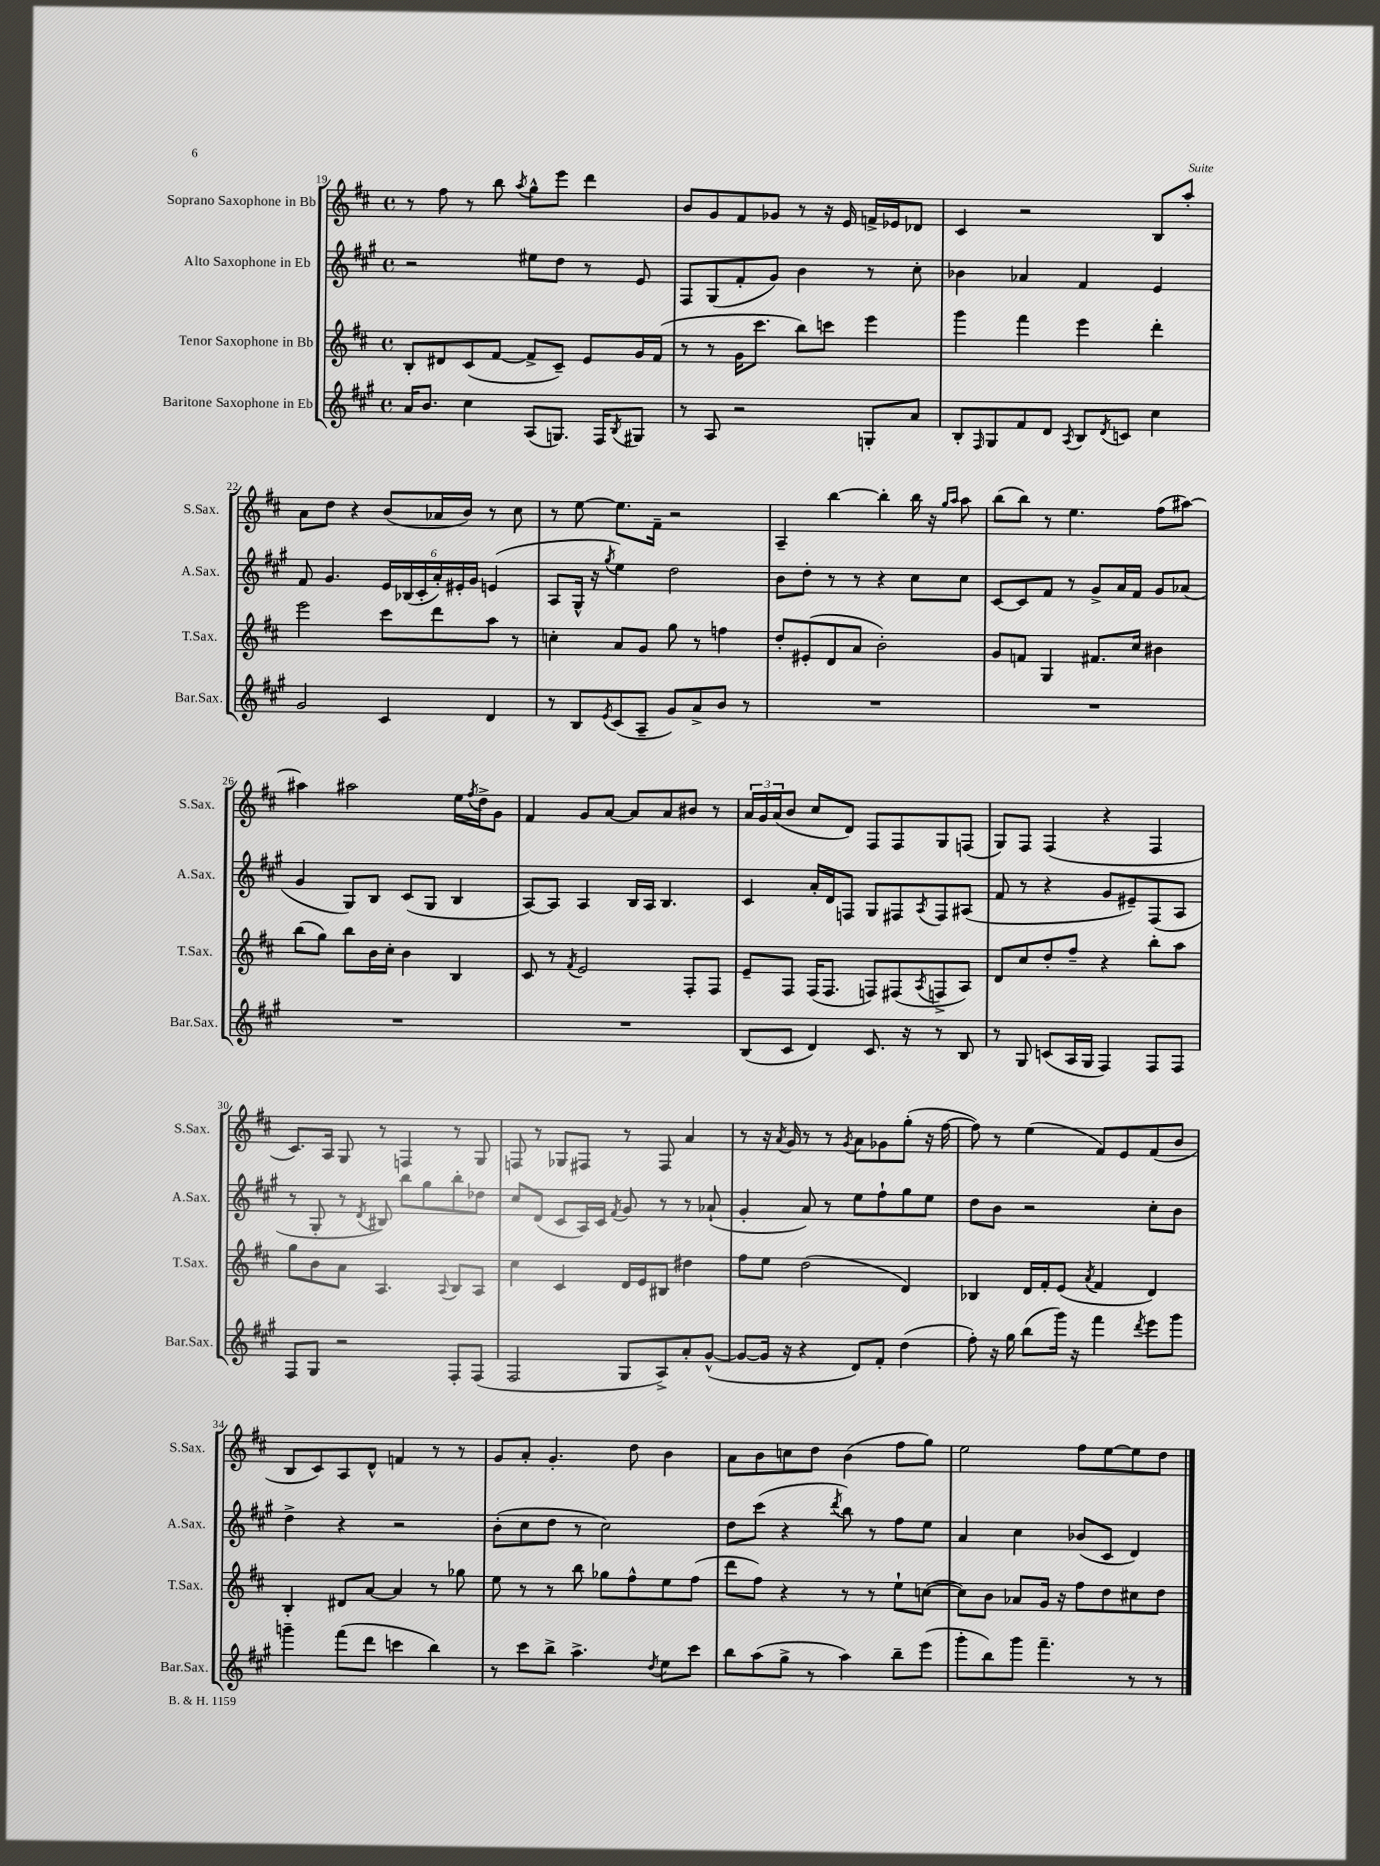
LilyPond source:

<<
\new StaffGroup <<
\new Staff = "s0" \with { instrumentName = "Soprano Saxophone in Bb" shortInstrumentName = "S.Sax." } {
    \clef treble \key d \major \defaultTimeSignature \time 4/4
    r8 fis''8 r8 b''8 \acciaccatura { a''8 } g''8-^ e'''8 d'''4 |
    b'8 g'8 fis'8 ges'8 r8 r16 e'16 f'16-> ees'16 des'8 |
    cis'4 r2 b8 a''8-. |
    a'8 d''8 r4 b'8( aes'16 b'16) r8 cis''8 |
    r8 e''8~ e''8. fis'16-- r2 |
    a4-- b''4~ b''4-. b''16 r16 \grace { g''16 a''16 } a''8 |
    b''8( b''8) r8 e''4. fis''8( ais''8~) |
    ais''4 ais''2 e''16 \acciaccatura { fis''8 } d''16-> g'8 |
    fis'4 g'8 a'8~ a'8 a'8 bis'8 r8 |
    \tuplet 3/2 { a'16 g'16 a'16( } b'8 cis''8 d'8) fis8 fis8 g8 f8( |
    g8) fis8 fis4( r4 fis4 |
    cis'8.) a16 g8 r8 f4 r8 g8 |
    f8 r8 ges8 fis8 r8 fis8 a'4 |
    r8 r16 \acciaccatura { a'8 } g'16 r8 r8 \acciaccatura { g'8 } a'8 ges'8 g''8-.( r16 fis''16~ |
    fis''8) r8 e''4( fis'8) e'8 fis'8( b'8 |
    b8 cis'8) a8 d'8-^ f'4 r8 r8 |
    g'8 a'8-. g'4.-. d''8 b'4 |
    a'8 b'8 c''8 d''8 b'4( fis''8 g''8) |
    e''2 fis''8 e''8~ e''8 d''8 \bar "|." |
}
\new Staff = "s1" \with { instrumentName = "Alto Saxophone in Eb" shortInstrumentName = "A.Sax." } {
    \clef treble \key a \major \defaultTimeSignature \time 4/4
    r2 eis''8 d''8 r8 e'8 |
    fis8 gis8( fis'8-. gis'8) b'4 r8 cis''8-. |
    bes'4 aes'4 fis'4 e'4 |
    fis'8 gis'4. \tuplet 6/4 { e'16 bes16( cis'16-. a'16-.) eis'16-. gis'16 } e'4( |
    a8 gis16-^ r16 \acciaccatura { gis''8 } e''4) d''2 |
    b'8 d''8-. r8 r8 r4 cis''8 cis''8 |
    cis'8~ cis'8 fis'8 r8 gis'8-> a'16 fis'16 gis'8 aes'8( |
    gis'4 gis8) b8 cis'8( gis8 b4 |
    a8~) a8 a4 b16 a16 b4. |
    cis'4 a'16-. d'16 f8 gis8 fis8 \acciaccatura { a8 } fis8 ais8( |
    fis'8 r8 r4 gis'8 eis'8--) fis8( a8 |
    r8 gis8-. r8 \acciaccatura { d'8 } bis8) b''8 gis''8 b''8-. des''8 |
    cis''8 d'8( cis'8 a16) cis'16 \acciaccatura { fis'8 } gis'8 r8 r8 aes'8-!( |
    gis'4-. a'8) r8 e''8 fis''8-! gis''8 e''8 |
    d''8 b'8 r2 cis''8-. b'8 |
    d''4-> r4 r2 |
    b'8-.( cis''8 d''8 r8 cis''2) |
    d''8 cis'''8( r4 \acciaccatura { d'''8 } b''8) r8 fis''8 e''8 |
    a'4 cis''4 bes'8( cis'8 d'4) \bar "|." |
}
\new Staff = "s2" \with { instrumentName = "Tenor Saxophone in Bb" shortInstrumentName = "T.Sax." } {
    \clef treble \key d \major \defaultTimeSignature \time 4/4
    b8-. dis'8 cis'8( fis'8~ fis'8-> cis'8--) e'8 g'16 fis'16( |
    r8 r8 g'16 cis'''8. b''8) c'''8 e'''4 |
    g'''4 fis'''4 e'''4 d'''4-. |
    e'''2 cis'''8 d'''8 a''8 r8 |
    c''4-. a'8 g'8 g''8 r8 f''4 |
    d''8-. eis'8-.( d'8 a'8 b'2-.) |
    g'8 f'8 g4 fis'8. cis''16 bis'4 |
    b''8( g''8) b''8 b'16 cis''16-. b'4 b4 |
    cis'8 r8 \acciaccatura { fis'8 } e'2 fis8-. fis8 |
    e'8-- fis8 fis16( fis8. f8) fis8( \acciaccatura { a8 } f8-> a8) |
    d'8 cis''8 d''8-. fis''8-- r4 b''8-. a''8 |
    g''8 b'8 a'8 a4. \appoggiatura { a8 } b8 a8 |
    cis''4 cis'4 d'16 e'16 bis8 dis''4 |
    fis''8 e''8 d''2( d'4) |
    bes4 d'16 fis'16-. e'8( \acciaccatura { a'8 } fis'4 d'4) |
    b4-. dis'8 a'8~ a'4 r8 ges''8 |
    e''8 r8 r8 b''8 ges''8 fis''8-^ e''8 fis''8( |
    d'''8 fis''8) r4 r8 r8 e''8-! c''8~( |
    c''8) b'8 aes'8 g'16 r16 fis''8 d''8 cis''8 d''8 \bar "|." |
}
\new Staff = "s3" \with { instrumentName = "Baritone Saxophone in Eb" shortInstrumentName = "Bar.Sax." } {
    \clef treble \key a \major \defaultTimeSignature \time 4/4
    a'16 b'8. cis''4 a8( g8.) fis16 \acciaccatura { b8 } gis8 |
    r8 a8 r2 g8-. a'8 |
    b8-. \grace { fis16 } gis8 fis'8 d'8 \acciaccatura { a8 } b8 \acciaccatura { d'8 } c'8 cis''4 |
    gis'2 cis'4 d'4 |
    r8 b8 \acciaccatura { e'8 } cis'8( a8-- gis'8) a'8-> b'8 r8 |
    R1 |
    R1 |
    R1 |
    R1 |
    b8( cis'8 d'4) cis'8. r16 r8 b8 |
    r8 gis8 c'8( a16 gis16 fis4) fis8 fis8 |
    fis8 gis8 r2 fis8-. fis8( |
    fis2 gis8 a8->) a'8-. gis'8~-^( |
    gis'8~ gis'16 r16 r4 d'8) fis'8-. d''4( |
    fis''8-.) r16 gis''16 b''8( gis'''16) r16 fis'''4 \acciaccatura { d'''8 } e'''8 gis'''8 |
    g'''4-- fis'''8( d'''8 c'''4 b''4) |
    r8 cis'''8 b''8-> a''4.-> \acciaccatura { d''8 } e''8 cis'''8 |
    b''8 a''8( gis''8-> r8 a''4) b''8-- e'''8( |
    gis'''8-. b''8) gis'''8 fis'''4.-- r8 r8 \bar "|." |
}
>>
>>
\layout { \context { \Score currentBarNumber = #19 } }
